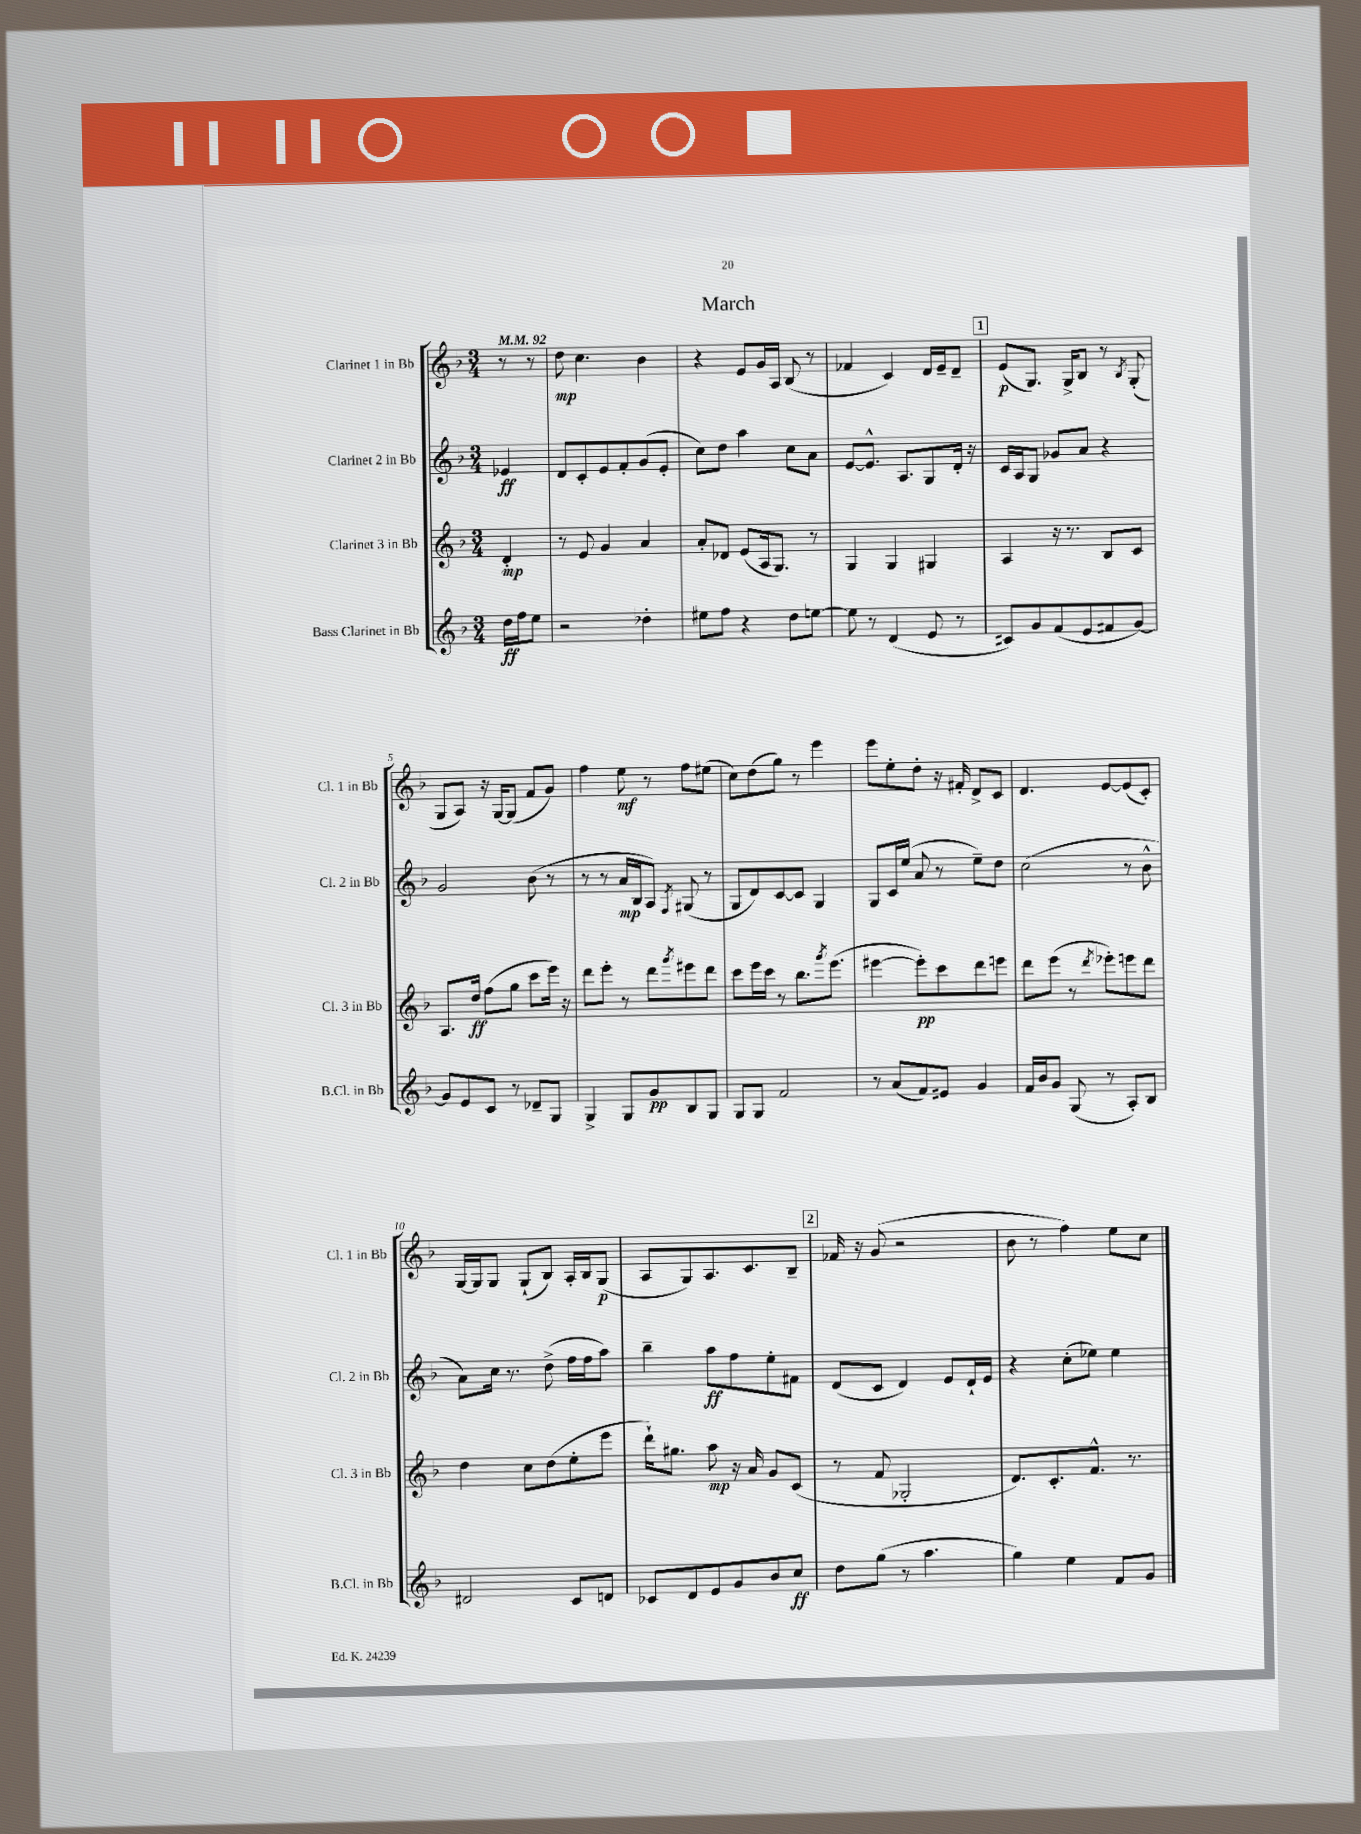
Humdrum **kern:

**kern	**dynam	**kern	**dynam	**kern	**dynam	**kern	**dynam
*part4	*part4	*part3	*part3	*part2	*part2	*part1	*part1
*staff4	*staff4	*staff3	*staff3	*staff2	*staff2	*staff1	*staff1
*I"Bass Clarinet in Bb	*	*I"Clarinet 3 in Bb	*	*I"Clarinet 2 in Bb	*	*I"Clarinet 1 in Bb	*
*I'B.Cl. in Bb	*	*I'Cl. 3 in Bb	*	*I'Cl. 2 in Bb	*	*I'Cl. 1 in Bb	*
*clefG2	*	*clefG2	*	*clefG2	*	*clefG2	*
*k[b-]	*	*k[b-]	*	*k[b-]	*	*k[b-]	*
*M3/4	*	*M3/4	*	*M3/4	*	*M3/4	*
*MM92	*	*MM92	*	*MM92	*	*MM92	*
=	=	=	=	=	=	=	=
16dd\LL	ff	4d'/	mp	4e-X/	ff	8r	.
16ff\J	.	.	.	.	.	.	.
8ee\J	.	.	.	.	.	8r	.
=1	=1	=1	=1	=1	=1	=1	=1
2r	.	8r	.	8d/L	.	8dd\	mp
.	.	8e/	.	8c'/	.	4.cc\	.
.	.	4g/	.	8e/	.	.	.
.	.	.	.	8f'/	.	.	.
4dd-X'\	.	4a/	.	(8g/	.	4b-\	.
.	.	.	.	8e'/J	.	.	.
=2	=2	=2	=2	=2	=2	=2	=2
8ee#X\L	.	8a'/L	.	8cc\L)	.	4r	.
8ff\J	.	8d-X/J	.	8dd\J	.	.	.
4r	.	(8e/L	.	4aa\	.	8e/L	.
.	.	16A/k	.	.	.	16g/L	.
.	.	8.G/J)	.	.	.	16A/JJ	.
8dd\L	.	.	.	8cc\L	.	(8B-/	.
[8een\J	.	8r	.	8a\J	.	8r	.
=3	=3	=3	=3	=3	=3	=3	=3
8ee\]	.	4G/	.	[8e/L	.	4f-X/	.
8r	.	.	.	8.e^^/J]	.	.	.
(4d/	.	4G/	.	.	.	4c/)	.
.	.	.	.	8.A/L	.	.	.
8e/	.	4G#X/	.	8G/	.	16d/LL	.
.	.	.	.	.	.	16e~/J	.
8r	.	.	.	16d'/Jk	.	8d~/J	.
.	.	.	.	16r	.	.	.
!!LO:REH:place=s1:t=1
=4	=4	=4	=4	=4	=4	=4	=4
8c#X/L)	.	4A/	.	16c/LL	.	(8e/L	p
.	.	.	.	16A/J	.	.	.
8g/	.	.	.	8G/J	.	8.G/J)	.
(8f/	.	16r	.	8g-X/L	.	.	.
.	.	8.r	.	.	.	16G^/KL	.
8e/	.	.	.	8a/J	.	8B-/J	.
8f#X/	.	8B-/L	.	4r	.	8r	.
.	.	.	.	.	.	8qB-/	.
[8g/J)	.	8c/J	.	.	.	(8G'/	.
!!LO:LB:g=z
=5	=5	=5	=5	=5	=5	=5	=5
8g/L]	.	8.A/L	.	2g/	.	8G/L	.
8e/	.	.	.	.	.	8A/J)	.
.	.	16dd/Jk	ff	.	.	.	.
8c/J	.	(8ff\L	.	.	.	16r	.
.	.	.	.	.	.	[16G/KL	.
8r	.	8gg\J	.	.	.	(8G/J]	.
8d-X~/L	.	8ccc\L	.	(8b-\	.	8f/L	.
8G/J	.	16eee\Jk)	.	8r	.	8g/J)	.
.	.	16r	.	.	.	.	.
=6	=6	=6	=6	=6	=6	=6	=6
4G^/	.	8ddd\L	.	8r	.	4ff\	.
.	.	8eee'\J	.	8r	.	.	.
8G/L	.	8r	.	16a/LL	mp	8ee\	mf
.	.	.	.	16B-/J	.	.	.
8g/	pp	8ddd\L	.	8A/J)	.	8r	.
.	.	8qggg/	.	8qF/	.	.	.
8B-/	.	8eee#X\	.	(8G#X/	.	8ff\L	.
8G/J	.	8ddd\J	.	8r	.	(8ee#X\J	.
=7	=7	=7	=7	=7	=7	=7	=7
8G/L	.	8ccc\L	.	8G/L	.	8cc\L)	.
8G/J	.	16eee\L	.	8d/)	.	(8dd\	.
.	.	16ccc\JJ	.	.	.	.	.
2f/	.	8r	.	[8c/	.	8gg\J)	.
.	.	8.bb-\L	.	8c/J]	.	8r	.
.	.	.	.	4G/	.	4eee\	.
.	.	8qggg/	.	.	.	.	.
.	.	(8.eee\J	.	.	.	.	.
=8	=8	=8	=8	=8	=8	=8	=8
8r	.	[4eee#X\	.	8G/L	.	8eee\L	.
(8a/L	.	.	.	16c/L	.	8ee'\	.
.	.	.	.	(16ee/JJ	.	.	.
8f/)	.	8eee#'\L])	pp	8a/	.	8dd'\J	.
8e#X/J	.	8ccc\	.	8r	.	16r	.
.	.	.	.	.	.	16f#X'/	.
4g/	.	8ddd\	.	8ee~\L)	.	8d^/L	.
.	.	8eeen\J	.	8dd\J	.	8c/J	.
=9	=9	=9	=9	=9	=9	=9	=9
16f/LL	.	8ddd\L	.	(2cc\	.	4.d/	.
16b-/J	.	.	.	.	.	.	.
8g/J	.	(8eee\J	.	.	.	.	.
(8G/	.	8r	.	.	.	.	.
.	.	8qddd/	.	.	.	.	.
8r	.	8eee-X'\L)	.	.	.	[8e/L	.
8A'/L)	.	8eeen\	.	8r	.	(8e/]	.
8B-/J	.	8ddd\J	.	8b-^^\	.	8c'/J)	.
!!LO:LB:g=z
=10	=10	=10	=10	=10	=10	=10	=10
2d#X/	.	4dd\	.	8a\L)	.	[16G/LL	.
.	.	.	.	.	.	16G/J]	.
.	.	.	.	16cc\Jk	.	8G/J	.
.	.	.	.	8.r	.	.	.
.	.	8cc\L	.	.	.	(8G`/L	.
.	.	(8dd\	.	(8dd^\	.	8B-/J)	.
8c/L	.	8ee'\	.	16ff\LL	.	16A'/LL	.
.	.	.	.	16ff\J	.	16B-/J	.
8dn/J	.	8eee\J	.	8aa\J)	.	(8G/J	p
=11	=11	=11	=11	=11	=11	=11	=11
8c-X/L	.	16ddd`\KL)	.	4bb-~\	.	8A/L	.
.	.	8.gg#X\J	.	.	.	.	.
8d/	.	.	.	.	.	8G/)	.
8e/	.	8aa\	mp	8aa\L	ff	8.A/	.
8g/	.	16r	.	8ff\	.	.	.
.	.	16a/	.	.	.	8.c/	.
8b-/	.	8g/L	.	8ee'\	.	.	.
8cc/J	ff	(8c/J	.	8f#X\J	.	8B-~/J	.
!!LO:REH:place=s1:t=2
=12	=12	=12	=12	=12	=12	=12	=12
8dd\L	.	8r	.	(8d/L	.	16f-X/	.
.	.	.	.	.	.	16r	.
(8gg\J	.	8f/	.	8c/J	.	(8g/	.
8r	.	2G-X'/	.	4d/)	.	2r	.
4.aa\	.	.	.	.	.	.	.
.	.	.	.	8e/L	.	.	.
.	.	.	.	16d`/L	.	.	.
.	.	.	.	16e/JJ	.	.	.
=13	=13	=13	=13	=13	=13	=13	=13
4gg\)	.	8.d/L)	.	4r	.	8b-\	.
.	.	.	.	.	.	8r	.
.	.	8.c'/	.	.	.	.	.
4ee\	.	.	.	(8cc'\L	.	4ff\)	.
.	.	8.f^^/J	.	8ee-X\J)	.	.	.
8f/L	.	.	.	4ee-\	.	8ee\L	.
.	.	8.r	.	.	.	.	.
8g/J	.	.	.	.	.	8cc\J	.
==	==	==	==	==	==	==	==
*-	*-	*-	*-	*-	*-	*-	*-
